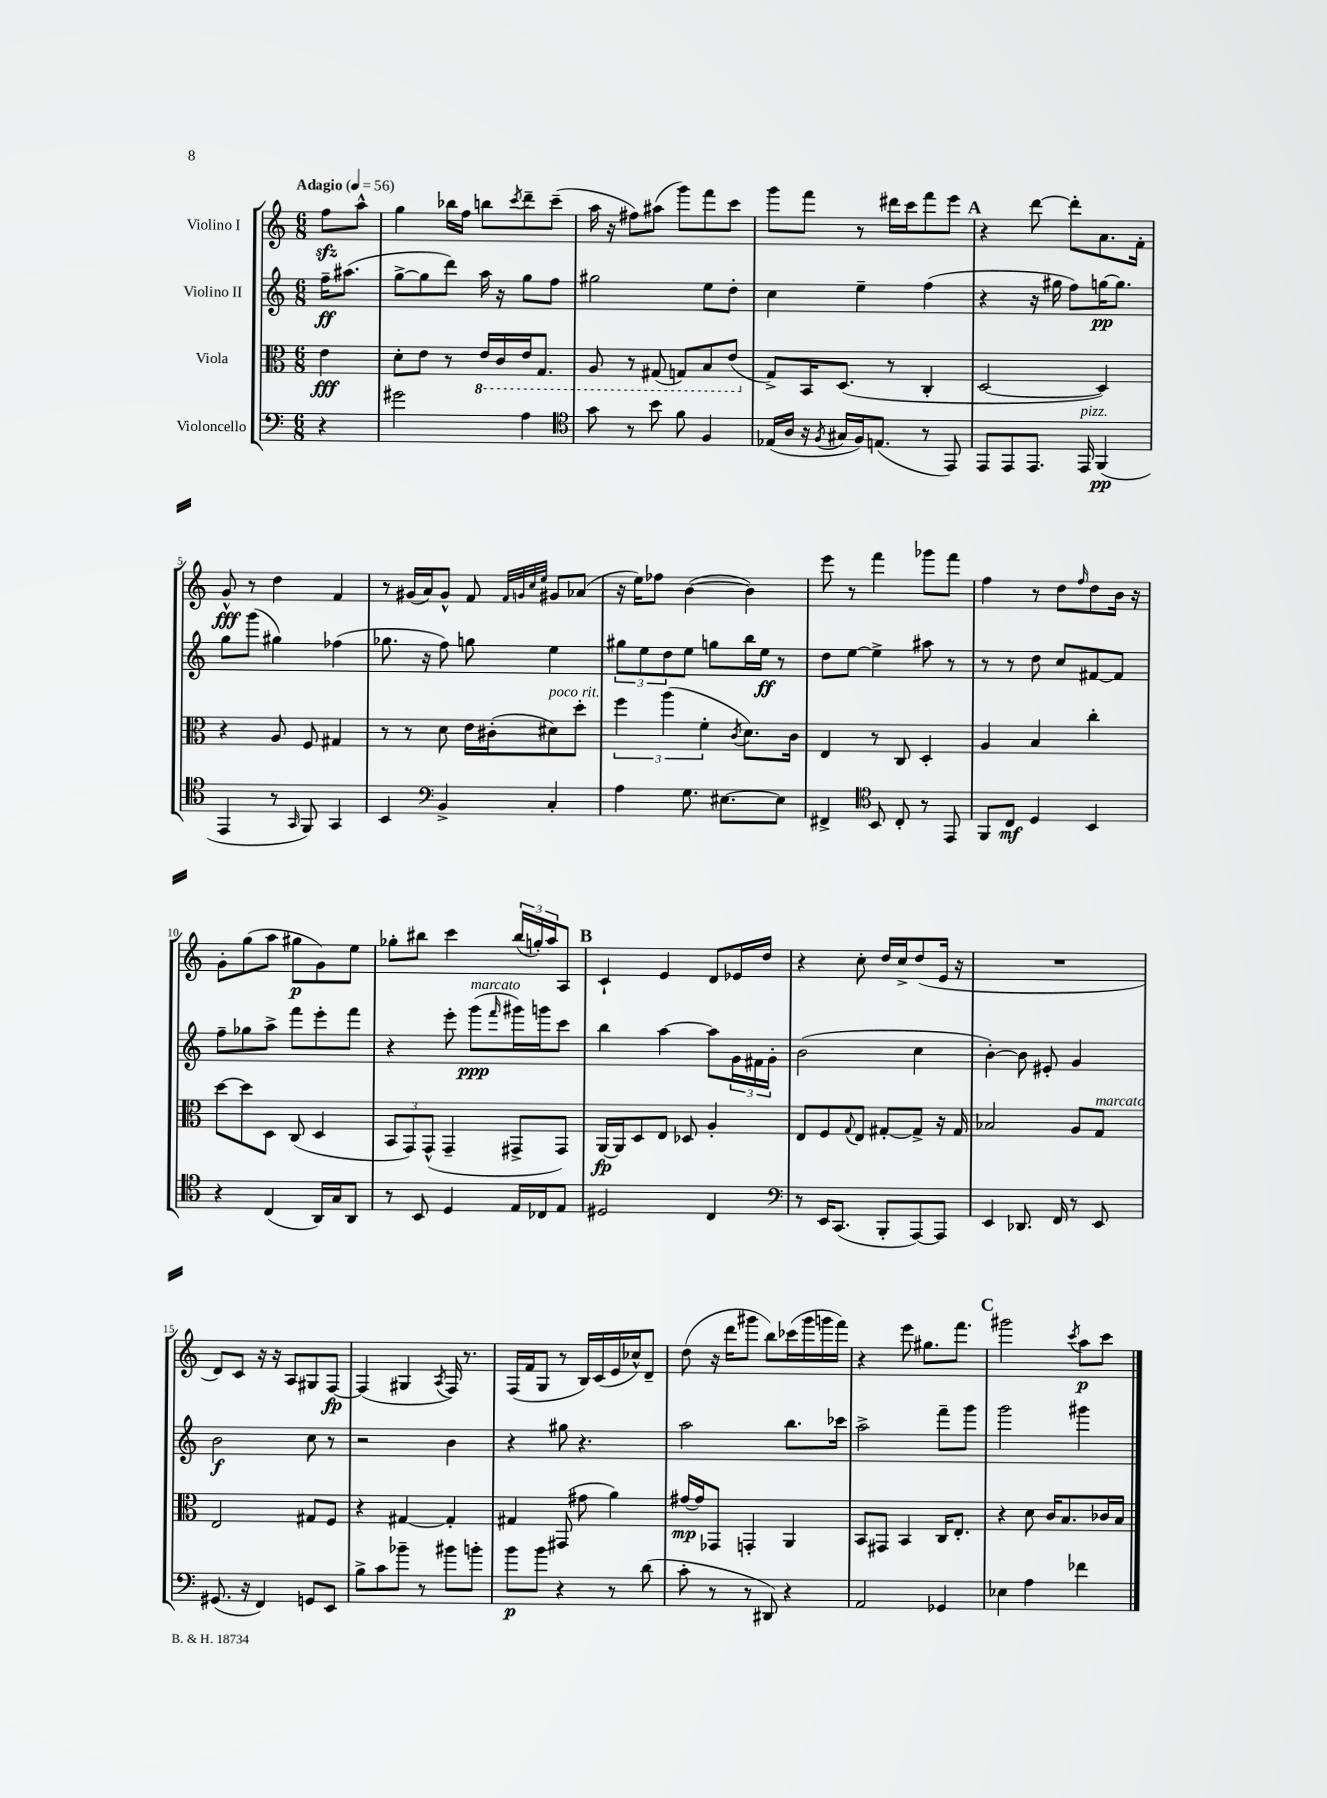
<<
\new StaffGroup <<
\new Staff = "s0" \with { instrumentName = "Violino I" } {
    \clef treble \key c \major \numericTimeSignature \time 6/8 \partial 4 \tempo "Adagio" 4 = 56
    f''8\sfz a''8-^ |
    g''4 bes''16 f''16 b''8 \acciaccatura { c'''8 } d'''8-- c'''8--( |
    a''16 r16 fis''8) ais''8( g'''8) f'''8 c'''8 |
    g'''8 f'''8 r8 dis'''16 c'''16 f'''8 e'''8 |
    \mark \markup { \bold "A" } r4 d'''8~ d'''8-. a'8. f'16-. |
    g'8-^\fff r8 d''4 f'4 |
    r8 gis'16( a'16) gis'8-^ f'8 \grace { f'32 g'32 c''32 e''32 } gis'8 aes'8( |
    r16 e''16) fes''8 b'4~( b'4) |
    e'''8 r8 f'''4 ges'''8 f'''8 |
    f''4 r8 d''8 \grace { f''16 } d''8 b'16 r16 |
    g'8-. g''8( a''8 gis''8\p g'8) e''8 |
    ges''8-. bis''8 c'''4 \tuplet 3/2 { bis''16( g''16-.) a''16 } a8 |
    \mark \markup { \bold "B" } c'4-! e'4 d'8 ees'16 d''16 |
    r4 c''8-. d''16 c''16-> d''8( e'16 r16 |
    R2. |
    d'8) c'8 r16 r16 a8 gis8 f8~\fp |
    f4( gis4 \acciaccatura { a8 } f16) r8. |
    f16( f'16 g8 r8 b16) c'16( e'16 ces''16-^) d'8-- |
    d''8( r16 d'''16 gis'''8 b''8) ces'''16( gis'''16 g'''16 f'''16) |
    r4 e'''8 gis''8. f'''8. |
    \mark \markup { \bold "C" } gis'''2 \acciaccatura { c'''8 } a''8\p c'''8 \bar "|." |
}
\new Staff = "s1" \with { instrumentName = "Violino II" } {
    \clef treble \key c \major \numericTimeSignature \time 6/8 \partial 4
    f''16--\ff ais''8.( |
    g''8~-> g''8 d'''8) a''16 r16 g''8 f''8 |
    gis''2 e''8 d''8-. |
    c''4 e''4-- f''4( |
    \mark \markup { \bold "A" } r4 r16 gis''16 f''8) g''16~\pp g''8. |
    g''8 g'''8( gis''4) fes''4( |
    ges''8. r16 f''8) g''8 e''4 |
    \tuplet 3/2 { gis''8 e''8 d''8 } e''8 g''8 b''16 e''16\ff r8 |
    d''8 e''8~ e''4-> ais''8 r8 |
    r8 r8 d''8 c''8 fis'8~ fis'8 |
    f''8-- ges''8 a''8-> f'''8 e'''8-. f'''8 |
    r4 e'''8-. g'''8\ppp^\markup { \italic "marcato" }( \grace { f'''16 } gis'''16) g'''16 c'''8 |
    \mark \markup { \bold "B" } b''4 a''4~ a''8 \tuplet 3/2 { g'16 fis'16 g'16-. } |
    b'2( c''4 |
    b'4~-.) b'8 eis'8-. g'4 |
    b'2\f c''8 r8 |
    r2 b'4 |
    r4 gis''8 r4. |
    a''2 b''8. ces'''16 |
    a''2-> f'''8-- g'''8 |
    \mark \markup { \bold "C" } g'''2 gis'''4 \bar "|." |
}
\new Staff = "s2" \with { instrumentName = "Viola" } {
    \clef alto \key c \major \numericTimeSignature \time 6/8 \partial 4
    e'4\fff |
    d'8-. e'8 r8 \ottava #-1 e16 c16 e16 g,8. |
    a,8 r8 gis,8( g,8) b,8 e8( \ottava #0 |
    g8->) b,16 d8.( r8 c4-. |
    \mark \markup { \bold "A" } d2~ d4) |
    r4 a8 f8 gis4 |
    r8 r8 d'8 e'16 cis'16-.( dis'8^\markup { \italic "poco rit." }) d''8-. |
    \tuplet 3/2 { f''4 a''4( f'4-. } \acciaccatura { c'8 } d'8.) c'16 |
    e4 r8 c8 d4-. |
    a4 b4 c''4-. |
    d''8~ d''8 d8 c8( d4 |
    \tuplet 3/2 { b,8 g,8) g,8-^( } g,4-- gis,8-> gis,8) |
    \mark \markup { \bold "B" } a,16~\fp a,16 d8 e8 des8 a4-. |
    e8 f8 \appoggiatura { g8 } e8 gis8~-. gis8-> r16 gis16 |
    bes2 a8 g8^\markup { \italic "marcato" } |
    e2 gis8 f8 |
    r4 gis4~ gis4-. |
    gis4 gis,8( gis'8 a'4) |
    gis'16~\mp gis'16 ges,8 g,4-. a,4 |
    b,8 gis,8 b,4 c16 e8.-. |
    \mark \markup { \bold "C" } r4 d'8 c'16 b8. ces'16 b16 \bar "|." |
}
\new Staff = "s3" \with { instrumentName = "Violoncello" } {
    \clef bass \key c \major \numericTimeSignature \time 6/8 \partial 4
    r4 |
    gis'2 a4 |
    \clef tenor g'8 r8 b'8 f'8 f4 |
    ees16( a16 r16 \acciaccatura { f8 } gis16 f16) e8.( r8 e,8) |
    \mark \markup { \bold "A" } e,8 e,8 e,8. e,16^\markup { \italic "pizz." } f,4\pp( |
    e,4 r8 \grace { g,16 } f,8) g,4 |
    b,4 \clef bass b,4-> c4-. |
    a4 g8. eis8.~ eis8 |
    fis,4-> \clef tenor b,8 c8-. r8 e,8 |
    f,8 c8\mf d4 b,4 |
    r4 c4( a,16) g16 a,8 |
    r8 b,8 d4 e16 ces16 e8 |
    \mark \markup { \bold "B" } dis2 c4 |
    \clef bass r8 e,16 c,8.( b,,8-. a,,8~) a,,8 |
    e,4 des,8. f,16 r8 e,8 |
    gis,8.( r16 f,4) g,8 e,8 |
    b8-> c'8 bes'8-- r8 bis'8 b'8-. |
    b'8\p b'8 r4 r8 d'8( |
    c'8-. r8 r8 dis,8) r4 |
    a,2 ges,4 |
    \mark \markup { \bold "C" } ees4 a4 fes'4 \bar "|." |
}
>>
>>
